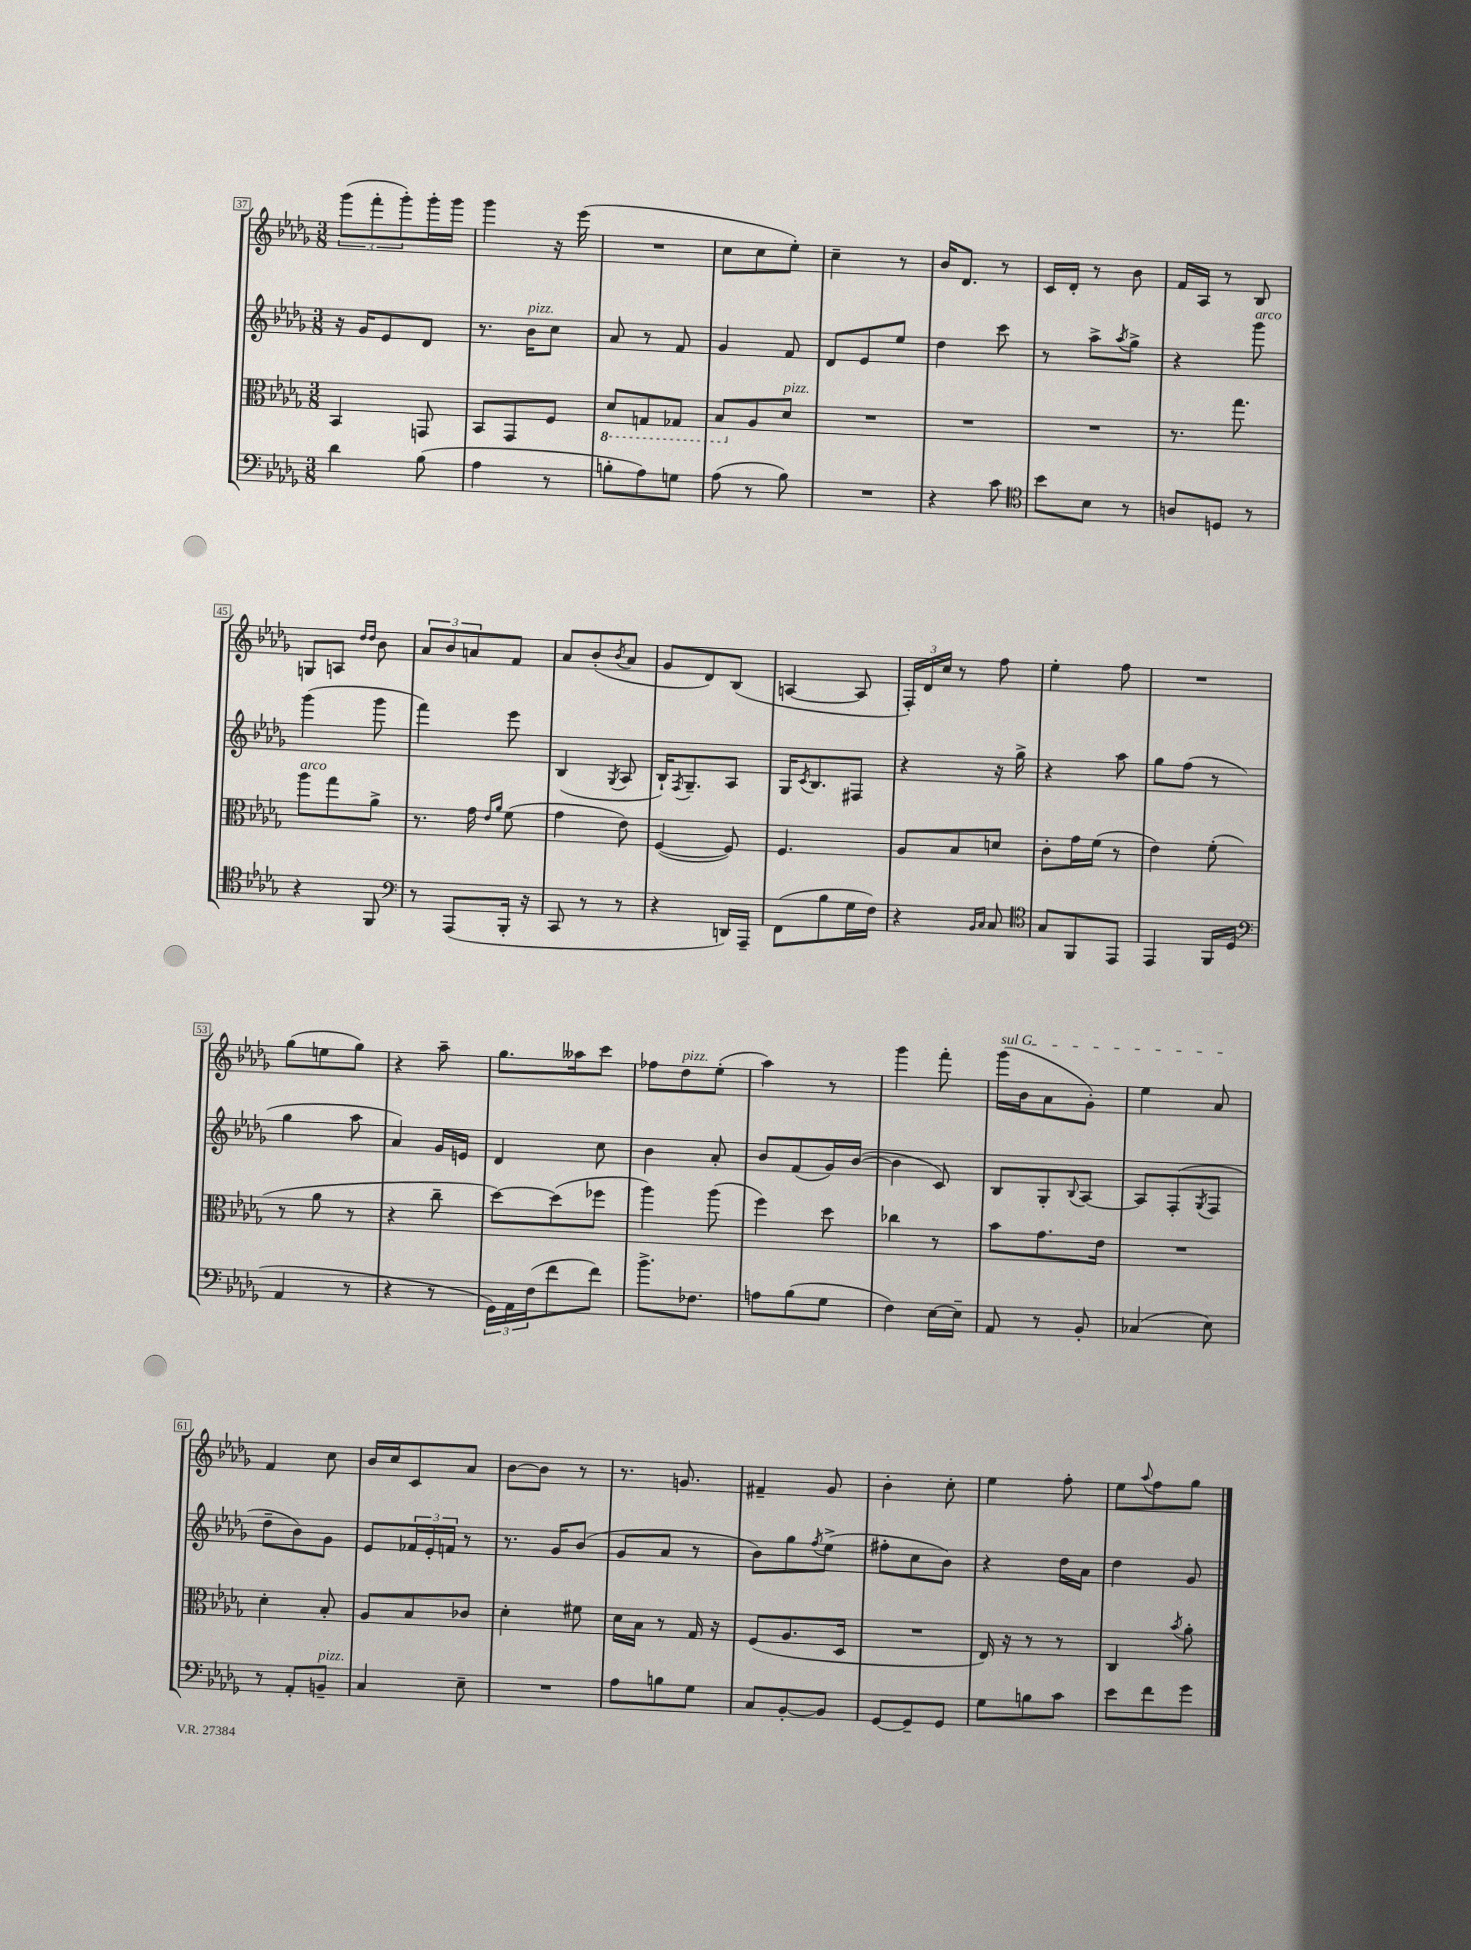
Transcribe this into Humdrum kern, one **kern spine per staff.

**kern	**kern	**kern	**kern
*part4	*part3	*part2	*part1
*staff4	*staff3	*staff2	*staff1
*clefF4	*clefC3	*clefG2	*clefG2
*k[b-e-a-d-g-]	*k[b-e-a-d-g-]	*k[b-e-a-d-g-]	*k[b-e-a-d-g-]
*M3/8	*M3/8	*M3/8	*M3/8
=37	=37	=37	=37
4d-\	4BB-/	16r	(12ggg-\L
.	.	16g-/KL	.
.	.	.	12fff'\
.	.	8e-/	.
.	.	.	12ggg-'\)
(8B-\	8GGn/	8d-/J	16ggg-'\L
.	.	.	16ggg-\JJ
=38	=38	=38	=38
4A-\	8BB-/L	8.r	4ggg-\
.	8GG-/	.	.
!	!	!LO:TX:a:i:t=pizz.	!
.	.	16b-\KL	.
8r	8F/J	8cc\J	16r
.	.	.	(16eee-\
=39	=39	=39	=39
*	*8ba	*	*
8Bn'\L	8D-/L	8a-/	4.r
8A-\)	8GGn/	8r	.
8Gn\J	8GG-X/J	8f/	.
=40	=40	=40	=40
(8A-\	8BB-/L	4g-/	8cc\L
*	*X8ba	*	*
8r	8A-/	.	8cc\
!	!LO:TX:a:i:t=pizz.	!	!
8B-\)	8d-/J	8f/	8ee-'\J)
=41	=41	=41	=41
4.r	4.r	8d-/L	4cc~\
.	.	8e-/	.
.	.	8ee-/J	8r
=42	=42	=42	=42
4r	4.r	4dd-\	16b-/KL
.	.	.	8.d-/J
8c\	.	8ccc\	8r
=43	=43	=43	=43
*clefC4	*	*	*
8b-\L	4.r	8r	16c/LL
.	.	.	16d-'/JJ
8B-\J	.	8aa-^\L	8r
.	.	8qaa-/	.
8r	.	8gg-^\J	8b-\
=44	=44	=44	=44
8An/L	8.r	4r	16f/LL
.	.	.	16A-/JJ
8Dn/J	.	.	8r
.	8.gg-\	.	.
!	!	!LO:TX:a:i:t=arco	!
8r	.	8ggg-\	8B-/
!!LO:LB:g=z
=45	=45	=45	=45
!	!LO:TX:a:i:t=arco	!	!
4r	8aa-\L	(4ggg-\	8Gn/L
.	8gg-\	.	8An/J
.	.	.	16qqdd-/LL
.	.	.	16qqdd-/JJ
8FF/	8a-^\J	8ggg-\	8b-\
=46	=46	=46	=46
*clefF4	*	*	*
8r	8.r	4fff\)	12a-/L
.	.	.	12b-/
(8AAA-/L	.	.	.
.	.	.	12an/
.	16g-\	.	.
.	16qqe-/LL	.	.
.	16qqa-/JJ	.	.
16BBB-'/Jk	(8f\	8eee-\	8f/J
16r	.	.	.
=47	=47	=47	=47
8CC/	4g-\	(4B-/	8a-/L
8r	.	.	(8b-'/
.	.	8qG-/	8qb-/
8r	8e-\)	8A-/	8a-/J
=48	=48	=48	=48
4r	([4F/	16B-`/KL)	8g-/L
.	.	8qF/	.
.	.	8.G-~/	.
.	.	.	8d-/)
16DDn/LL)	8F/])	8A-/J	(8B-/J
16AAA-~/JJ	.	.	.
=49	=49	=49	=49
(8FF\L	4.F/	16G-/KL	[4An/
.	.	8qc/	.
.	.	8.B-/	.
8B-\	.	.	.
16G-\L	.	8F#X/J	8A/]
16F\JJ)	.	.	.
=50	=50	=50	=50
4r	8A-/L	4r	24F'/LL)
.	.	.	24d-/
.	.	.	24cc/JJ
.	8B-/	.	8r
16qqBB-/LL	.	.	.
16qqC/JJ	.	.	.
8C/	8dn/J	16r	8ff\
.	.	16gg-^\	.
=51	=51	=51	=51
*clefC4	*	*	*
8G-/L	8c'\L	4r	4ee-'\
8FF/	16g-\L	.	.
.	(16f\JJ	.	.
8EE-/J	8r	8aa-\	8ff\
=52	=52	=52	=52
4EE-/	4e-\)	8gg-\L	4.r
.	.	(8ff\J	.
16FF/LL	(8f'\	8r	.
(16D-/JJ	.	.	.
!!LO:LB:g=z
=53	=53	=53	=53
*clefF4	*	*	*
4AA-/	8r	4gg-\	(8gg-\L
.	8a-\	.	8een\
8r	8r	8aa-\	8gg-\J)
=54	=54	=54	=54
4r	4r	4a-/)	4r
8r	8cc~\	16g-/LL	8aa-~\
.	.	16en/JJ	.
=55	=55	=55	=55
24GG-\LL)	[8dd-\L)	4d-/	8.gg-\L
24AA-\	.	.	.
(24F\J	.	.	.
8f\	(8dd-\]	.	.
.	.	.	16aa--X\k
8f\J)	8ff-X\J	8cc\	8ccc\J
=56	=56	=56	=56
8.b-^\L	4aa-\)	4b-\	8ff-X\L
!	!	!	!LO:TX:a:i:t=pizz.
.	.	.	8dd-\
8.F-X\J	.	.	.
.	(8aa-\	8a-'/	(8ee-'\J
=57	=57	=57	=57
8An\L	4ff\)	8b-/L	4aa-\)
(8B-\	.	(8f/	.
8G-\J	8dd-\	16g-/L)	8r
.	.	([16b-/JJ	.
=58	=58	=58	=58
4F\)	4cc-X\	4b-\]	4ggg-\
[16E-\LL	8r	8c/)	8fff'\
16E-~\JJ]	.	.	.
=59	=59	=59	=59
!	!	!	!LO:TX:a:i:t=sul G
8AA-/	8b-\L	8B-/L	(16ggg-\LL
.	.	.	16b-\J
8r	8.g-\	8G-'/	8a-\
.	.	8qqB-/	.
8BB-'/	.	[8A-/J	8g-'\J)
.	16e-\Jk	.	.
=60	=60	=60	=60
(4C-X/	4.r	8A-/L]	4ee-\
.	.	(8F'/	.
.	.	8qG-/	.
8E-\)	.	8F/J	8a-/
!!LO:LB:g=z
=61	=61	=61	=61
8r	4d-'\	8dd-~\L	4f/
8AA-'/L	.	8b-\)	.
!LO:TX:a:i:t=pizz.	!	!	!
8BBn~/J	8B-'/	8g-\J	8cc\
=62	=62	=62	=62
4C/	8A-/L	8e-/L	16b-/LL
.	.	.	16cc/J
.	8B-/	24f-X/L	8c/
.	.	24e-'/	.
.	.	24fn/JJ	.
8E-~\	8c-X/J	8r	8a-/J
=63	=63	=63	=63
4.r	4d-'\	8.r	[8b-\L
.	.	.	8b-\J]
.	.	16g-/KL	.
.	8f#X\	(8b-/J	8r
=64	=64	=64	=64
8A-\L	16d-\LL	8g-/L	8.r
.	16B-\JJ	.	.
8Bn\	8r	8a-/J	.
.	.	.	8.gn/
8G-\J	16G-/	8r	.
.	16r	.	.
=65	=65	=65	=65
8C/L	(8F/L	8b-\L)	4f#X~/
[8BB-'/	8.A-/	8gg-\	.
.	.	8qff/	.
8BB-/J]	.	(8ee-^\J	8g-/
.	16D-/Jk	.	.
=66	=66	=66	=66
[8GG-/L	4.r	8ff#X'\L	4b-'\
8GG-~/]	.	8cc\	.
8GG-/J	.	8b-\J)	8cc'\
=67	=67	=67	=67
8G-\L	16E-/)	4r	4ee-\
.	16r	.	.
8Bn\	8r	.	.
8c\J	8r	16dd-\LL	8ff'\
.	.	16a-\JJ	.
=68	=68	=68	=68
8e-\L	4C/	4dd-\	8ee-\L
.	.	.	8qqaa-/
8f\	.	.	8ff\
.	8qb-/	.	.
8g-\J	8a-'\	8g-/	8gg-\J
==	==	==	==
*-	*-	*-	*-
